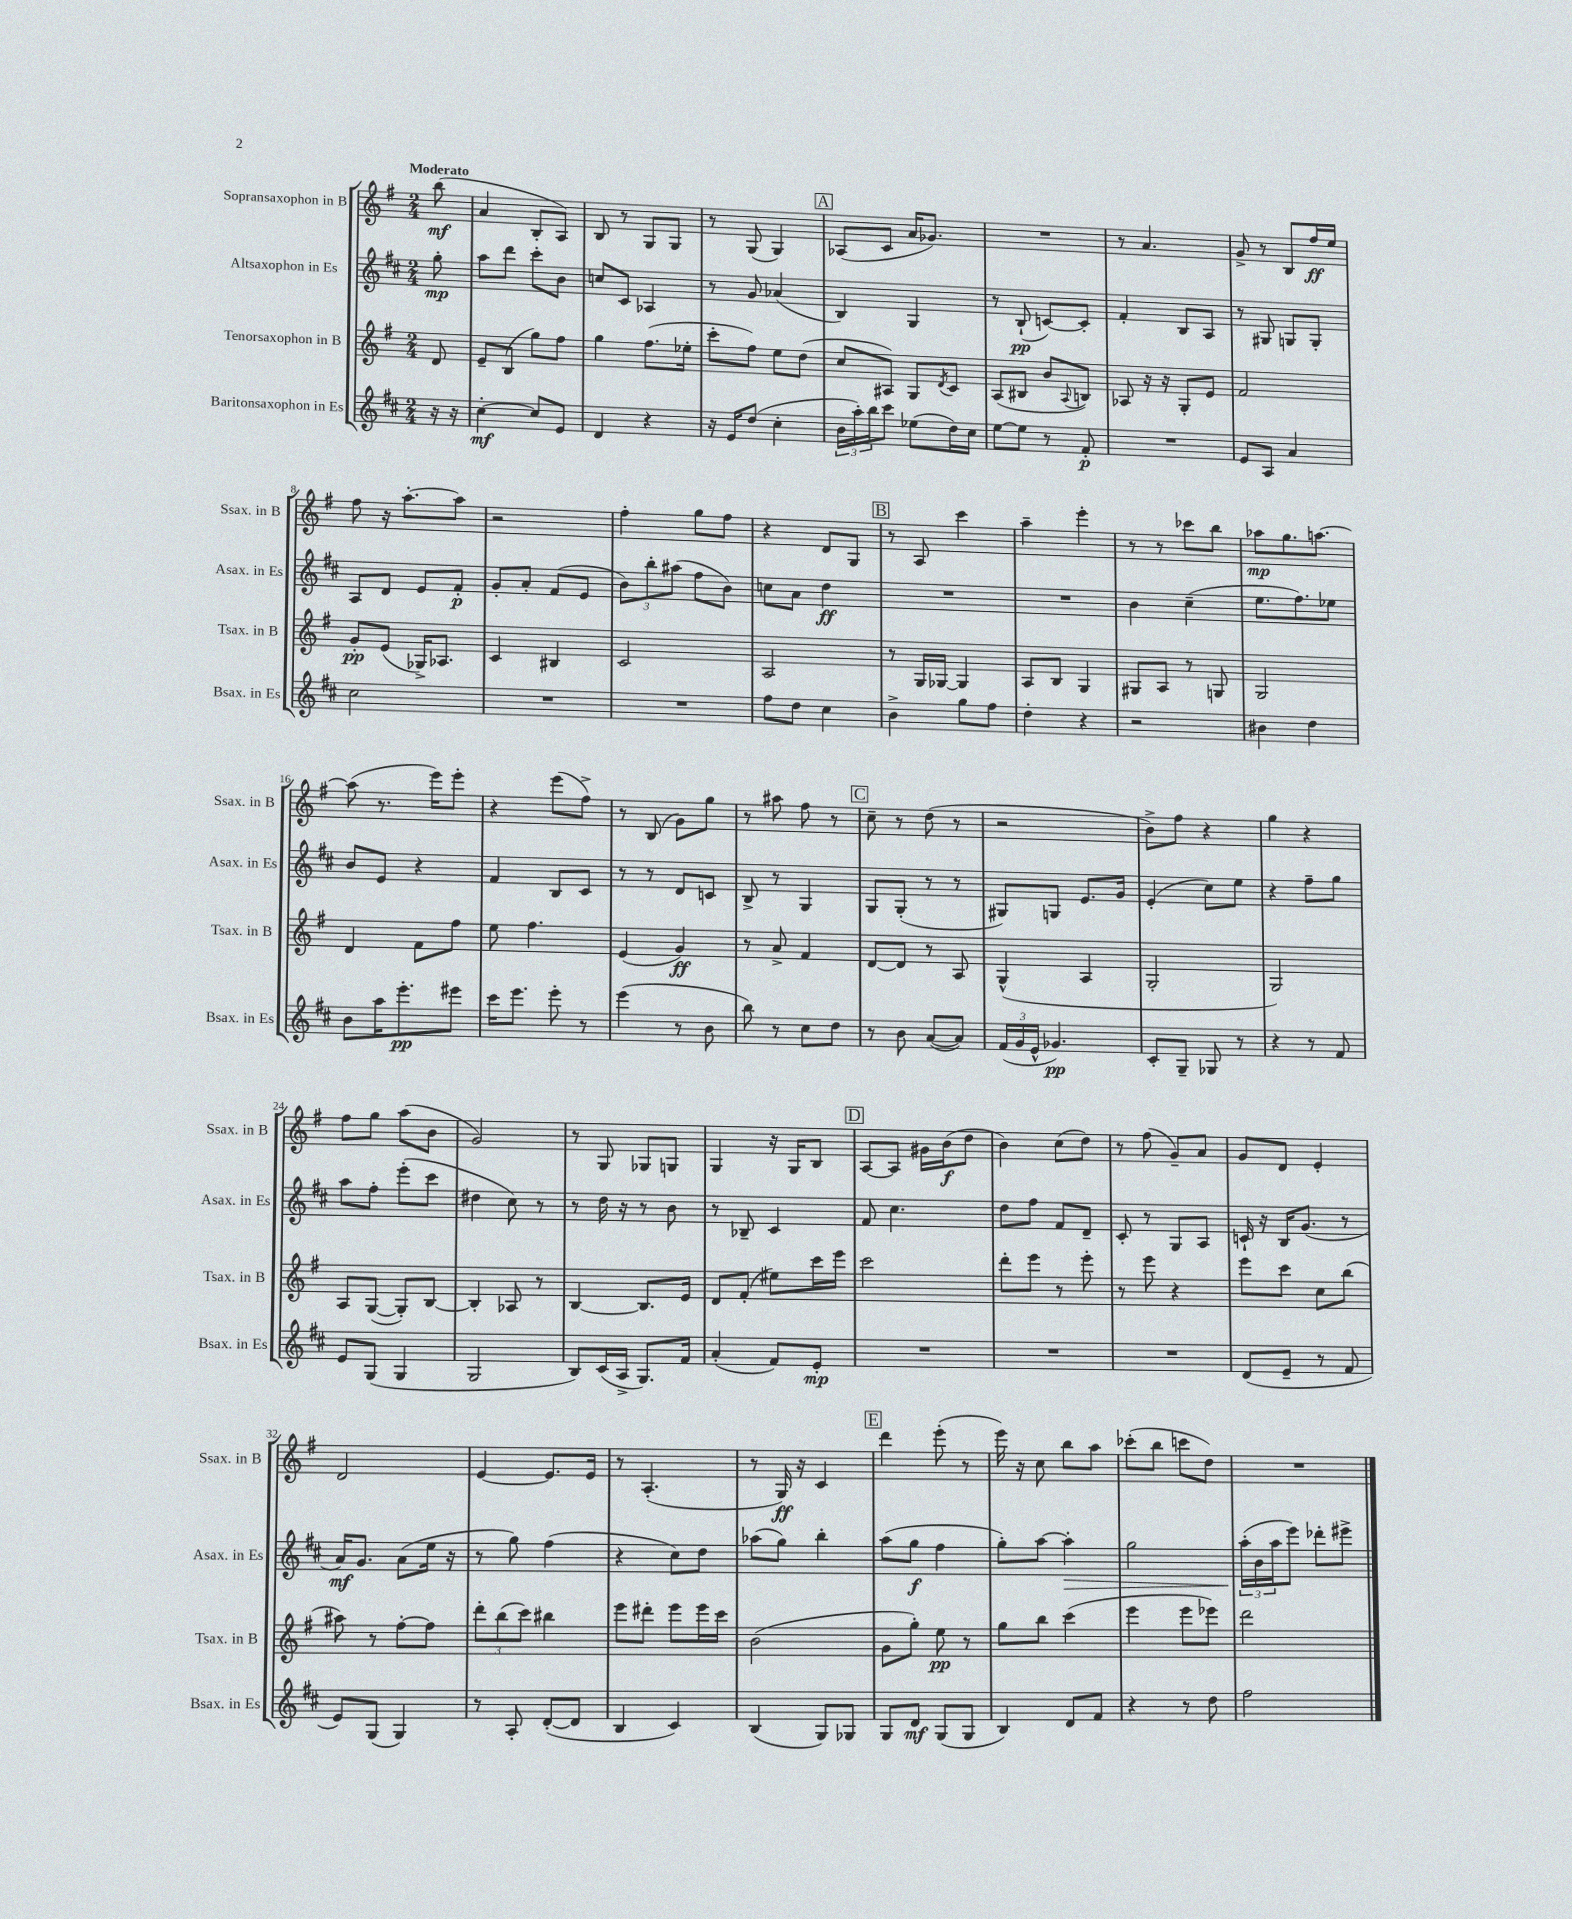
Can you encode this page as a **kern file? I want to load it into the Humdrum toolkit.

**kern	**kern	**kern	**kern
*staff4	*staff3	*staff2	*staff1
*clefG2	*clefG2	*clefG2	*clefG2
*k[f#c#]	*k[f#]	*k[f#c#]	*k[f#]
*M2/4	*M2/4	*M2/4	*M2/4
16r	8d/	8gg'\	(8bb\
16r	.	.	.
=	=	=	=
[4cc#'\	8e~/L	8aa\L	4a/
.	(8B/J	8ddd\J	.
8cc#/]L	8gg\L)	8ccc#'\L	8B'/L
8e/J	8ff#\J	8b\J	8A/J)
=	=	=	=
4d/	4gg\	8cc/L	8B/
.	.	8c#/J	8r
4r	(8.ff#\L	4A-/	8G/L
.	.	.	8G/J
.	16ee-'\Jk	.	.
=	=	=	=
16r	8ccc'\L	8r	8r
16e/LK	.	.	.
(8dd/J	8ff#\J)	8g/	(8G/
4cc#'\	8ee\L	(4a-/	4G/)
.	(8dd\J	.	.
=	=	=	=
24b\LL	8cc/L	4B/)	(8A-/L
24aa'\)	.	.	.
24bb\J	.	.	.
8ccc#\J	8A#/J)	.	8c/J
(8ee-\L	8G/L	4G/	16a/LK
.	.	.	8.g-/J)
.	8qd/	.	.
16dd\L)	8c/J	.	.
16cc#\JJ	.	.	.
=	=	=	=
[8ee\L	(8A/L	8r	2r
8ee\]J	8B#/J	(8B`/	.
8r	8b/L	[8c/L)	.
.	8qqA/	.	.
8f#'/	8B/J)	8c'/]J	.
=	=	=	=
2r	8A-/	4f#'/	8r
.	16r	.	4.a/
.	16r	.	.
.	8G'/L	8B/L	.
.	8e/J	8A/J	.
=	=	=	=
8e/L	2f#/	8r	8g^/
8A/J	.	8G#/	8r
4a/	.	8G/L	8B/L
.	.	8G'/J	16ff#/L
.	.	.	16ee/JJ
=	=	=	=
2cc#\	8g'/L	8A/L	8ff#\
.	(8e/J	8d/J	16r
.	.	.	[8.aa'\L
.	16G-^/LK)	8e/L	.
.	8.A-/J	.	.
.	.	8f#'/J	8aa\]J
=	=	=	=
2r	4c/	8g'/L	2r
.	.	8a'/J	.
.	4B#/	(8f#/L	.
.	.	8e/J	.
=	=	=	=
2r	2c/	12b\L)	4ff#'\
.	.	12bb'\	.
.	.	(12aa#\J	.
.	.	8ff#\L	8gg\L
.	.	8b\J)	8ff#\J
=	=	=	=
8ff#\L	2A/	8cc\L	4r
8dd\J	.	8a\J	.
4cc#\	.	4dd\	8d/L
.	.	.	8G/J
=	=	=	=
4b^\	8r	2r	8r
.	16G/LL	.	8A/
.	[16G-/JJ	.	.
8gg\L	4G-/]	.	4ccc\
8ff#\J	.	.	.
=	=	=	=
4dd'\	8A/L	2r	4aa~\
.	8B/J	.	.
4r	4G/	.	4eee'\
=	=	=	=
2r	8G#/L	4b\	8r
.	8A/J	.	8r
.	8r	(4cc#~\	8ccc-\L
.	8G/	.	8bb\J
=	=	=	=
4b#\	2G/	8.ee\L	8aa-\L
.	.	.	8.gg\
.	.	8.ff#\)	.
4dd\	.	.	.
.	.	.	[8.aa\J
.	.	8ee-\J	.
=	=	=	=
8b\L	4d/	8b/L	(8aa\]
16aa\K	.	8e/J	8.r
8.eee'\	.	.	.
.	8f#\L	4r	.
.	.	.	16eee\LK)
8eee#\J	8ff#\J	.	8eee'\J
=	=	=	=
16ccc#\LK	8ee\	4f#/	4r
8.eee\J	.	.	.
.	4.ff#\	.	.
8eee'\	.	8B/L	(8eee\L
8r	.	8c#/J	8ff#^\J)
=	=	=	=
(4eee\	(4e/	8r	8r
.	.	8r	(8B/
8r	4g/)	8d/L	8g\L)
8b\	.	8c/J	8gg\J
=	=	=	=
8bb\)	8r	8B^/	8r
8r	8a^/	8r	8aa#\
8cc#\L	4f#/	4G/	8ff#\
8dd\J	.	.	8r
=	=	=	=
8r	[8d/L	8G/L	8cc~\
8b\	8d/]J	(8G'/J	8r
([8a/L	8r	8r	(8dd\
8a/]J)	8A/	8r	8r
=	=	=	=
(24f#/LL	(4G^^/	8G#/L)	2r
24g/	.	.	.
24e^^/JJ	.	.	.
4.g-/)	.	8G/J	.
.	4A/	8.e/L	.
.	.	16g/Jk	.
=	=	=	=
8c#'/L	2G'/	(4e'/	8b^\L)
8G~/J	.	.	8ff#\J
8G-/	.	8cc#\L)	4r
8r	.	8ee\J	.
=	=	=	=
4r	2G/)	4r	4gg\
8r	.	8ff#~\L	4r
8f#/	.	8gg\J	.
=	=	=	=
8e/L	8A/L	8aa\L	8ff#\L
(8G/J	([8G/J	8ff#'\J	8gg\J
4G/	8G'/]L)	(8eee'\L	(8aa\L
.	[8B/J	8ccc#\J	8b\J
=	=	=	=
2G/	4B'/]	4dd#\	2g/)
.	8A-/	8cc#\)	.
.	8r	8r	.
=	=	=	=
8B/L)	[4B/	8r	8r
(16c#/L	.	16dd\	8G/
16A^/JJ	.	16r	.
8.G/L)	8.B/]L	8r	8G-/L
.	.	8b\	8G/J
16f#/Jk	16e/Jk	.	.
=	=	=	=
(4a'/	8d/L	8r	4G/
.	(8f#'/J	8B-~/	.
8f#/L)	8ee#\L)	4c#/	16r
.	.	.	16G/LK
8e'/J	16ccc\L	.	8B/J
.	16eee\JJ	.	.
=	=	=	=
2r	2ccc\	8f#/	[8A/L
.	.	4.cc#\	8A/]J
.	.	.	16g#\LL
.	.	.	(16b\J
.	.	.	8dd\J
=	=	=	=
2r	8ddd'\L	8dd\L	4b\)
.	8eee\J	8ff#\J	.
.	8r	8f#/L	(8cc\L
.	8eee'\	8d~/J	8dd\J)
=	=	=	=
2r	8r	8c#'/	8r
.	8eee\	8r	(8ff#\
.	4r	8G/L	8g~/L)
.	.	8A/J	8a/J
=	=	=	=
(8d/L	8eee\L	16c`/	8g/L
.	.	16r	.
8e~/J	8ccc\J	16B/LK	8d/J
.	.	(8.g/J	.
8r	8cc\L	.	4e'/
8f#/	(8bb\J	8r	.
=	=	=	=
8e/L)	8aa#\)	16a/LK)	2d/
.	.	8.g/J	.
(8G/J	8r	.	.
4G/)	[8ff#'\L	(8a\L	.
.	8ff#\]J	16ee\Jk	.
.	.	16r	.
=	=	=	=
8r	12ddd'\L	8r	[4e/
.	(12bb\	.	.
8A'/	.	8gg\)	.
.	12ccc\J)	.	.
([8d'/L	4bb#\	(4ff#\	8.e/]L
8d/]J	.	.	.
.	.	.	16e/Jk
=	=	=	=
4B/	8eee\L	4r	8r
.	8ddd#'\J	.	(4.A'/
4c#/)	8eee\L	8cc#\L)	.
.	16eee\L	8dd\J	.
.	16ccc\JJ	.	.
=	=	=	=
(4B/	(2b\	(8aa-\L	8r
.	.	8gg\J)	16G/)
.	.	.	16r
8G/L)	.	4bb'\	4c/
8G-/J	.	.	.
=	=	=	=
8G/L	8g\L	(8aa\L	4ddd\
8d/J	8gg'\J)	8gg\J	.
(8G/L	8ee\	4ff#\	(8eee'\
8G/J	8r	.	8r
=	=	=	=
4B/)	8gg\L	8gg'\L)	16eee\)
.	.	.	16r
.	8bb\J	[8aa\J	8cc\
8d/L	(4ccc\	4aa'\]	8bb\L
8f#/J	.	.	8aa\J
=	=	=	=
4r	4eee\	2gg\	(8ccc-'\L
.	.	.	8bb\J
8r	8eee\L	.	8ccc\L
8dd\	8eee-\J)	.	8dd\J)
=	=	=	=
2ff#\	2ddd\	(24aa'\LL	2r
.	.	24b\	.
.	.	24aa\J	.
.	.	8eee\J)	.
.	.	8ddd-'\L	.
.	.	8eee#^\J	.
==	==	==	==
*-	*-	*-	*-
